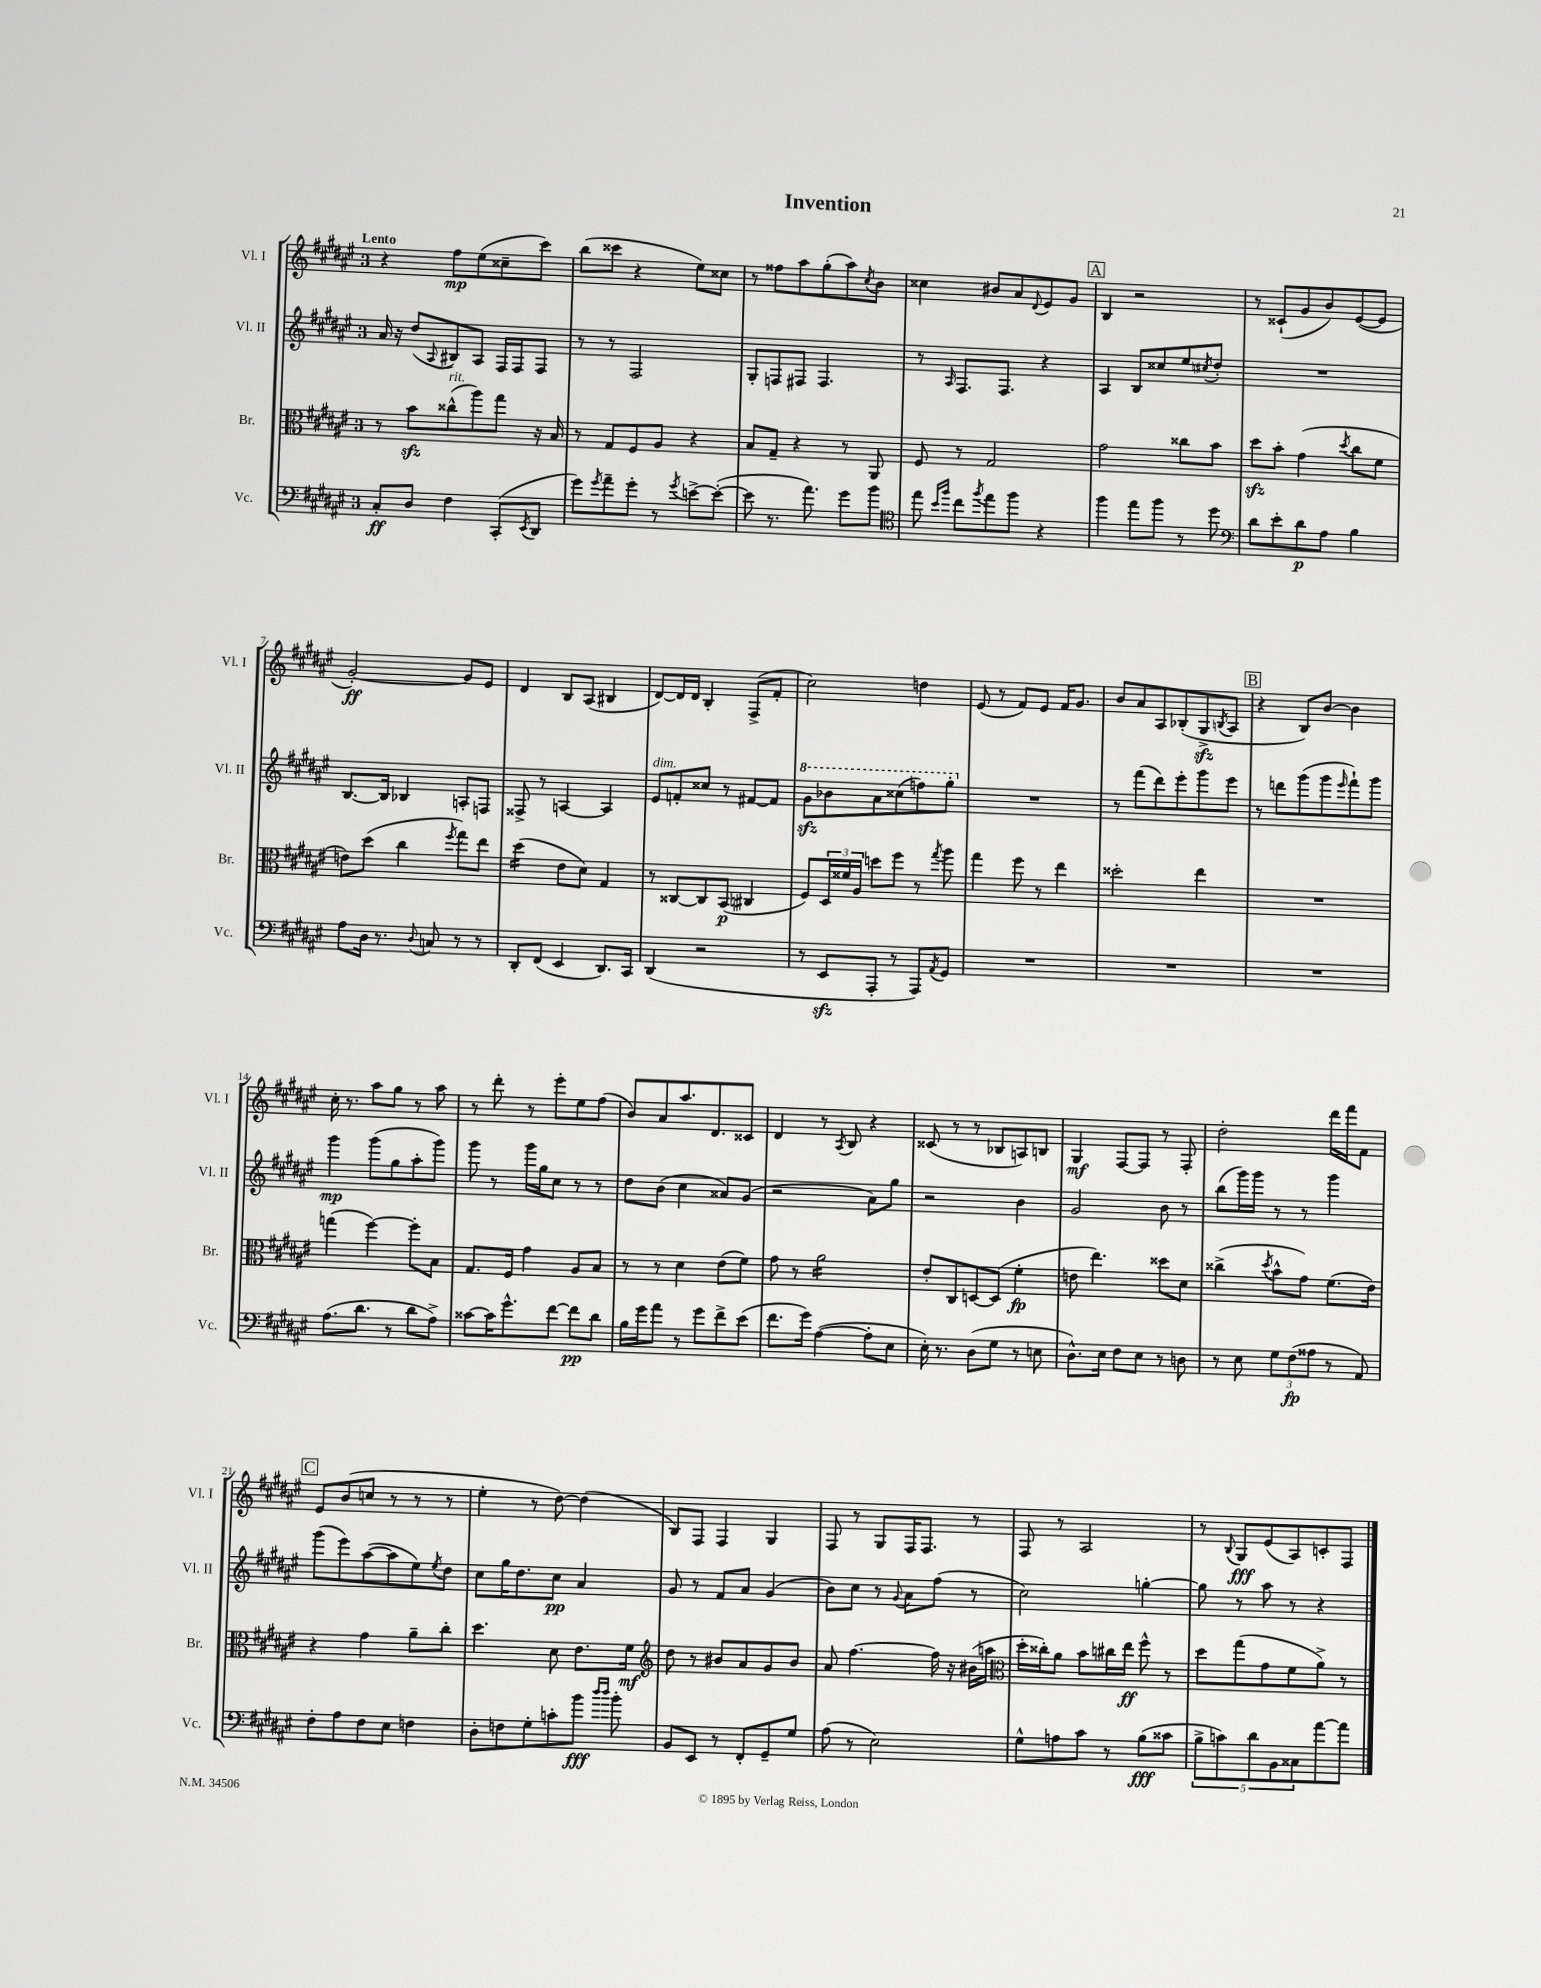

**kern	**kern	**kern	**kern
*staff4	*staff3	*staff2	*staff1
*clefF4	*clefC3	*clefG2	*clefG2
*k[f#c#g#d#a#e#]	*k[f#c#g#d#a#e#]	*k[f#c#g#d#a#e#]	*k[f#c#g#d#a#e#]
*M3/4	*M3/4	*M3/4	*M3/4
8C#'	8r	16a#	4r
.	.	16r	.
8D#	8b	(8dd#	.
.	.	8qqA#	.
4F#	(8cc##^^	8B#)	8ff#
.	8aa#)	8A#	(8ee#
(8CC#'	8gg#	16F#	8cc##~
.	.	16F#	.
8qEE#	.	.	.
8DD#	16r	8F#	8ccc#)
.	16B	.	.
=	=	=	=
8g#)	8r	8r	(8bb
8qg#	.	.	.
8a#~	8G#	8r	8ccc##
8g#'	8F#	2F#	4r
8r	8A#	.	.
8qg#	.	.	.
[8e^	4r	.	8ee#)
(8e'_	.	.	8cc##
=	=	=	=
8e]	8B	8G#'	8r
8.r	8G#~	8F	8ff##
.	4r	8F#	8aa#
8.a#)	.	.	.
.	.	4.F#	(8gg#'
8g#	8r	.	8aa#)
.	.	.	8qcc#
8b	8AA#	.	8b
=	=	=	=
*clefC4	*	*	*
8ee#	8F#	8r	4cc##
16qqb	.	.	.
16qqff#	.	16qqA#	.
8cc#	8r	8.F#	.
8qff#	.	.	.
8ee#	2G#	.	8b#
.	.	8.F#	.
8ff#	.	.	8a#
.	.	.	8qqd#
4r	.	4r	8e#
.	.	.	8g#
=	=	=	=
4ff#	2g#	4A#	4B
8ee#	.	8B	2r
8ff#	.	8cc##	.
8r	8cc##	8ee#	.
.	.	8qcc#	.
8dd#	8b	8dd#'	.
=	=	=	=
*clefF4	*	*	*
8d#	8dd#	2.r	8r
8e#'	8b'	.	(8c##`
8d#	(4g#	.	8g#
8A#	.	.	8b)
.	8qdd#	.	.
4B	8cc#	.	([8e#
.	8f#	.	8e#]
=	=	=	=
8A#	8e)	[8.B	[2g#')
16D#	(8dd#	.	.
8.r	.	16B]	.
.	4cc#	4B-	.
8qqD#	.	.	.
8C	.	.	.
.	8qff#	.	.
8r	8gg#)	8A'	8g#]
8r	8ee#	8F	8e#
=	=	=	=
8DD#'	(4dd#	8F##^	4d#
(8FF#	.	8r	.
4EE#	8e#	[4A	8B
.	8d#)	.	(8A#
8.DD#)	4G#	4A]	4B#
16CC#	.	.	.
=	=	=	=
(4DD#	8r	8e#	[8d#)
.	[8C##	8f'	16d#]
.	.	.	16d#
2r	8C##]	8cc##	4B'
.	(8BB	8r	.
.	4C#	[8f#	(8F#^
.	.	8f#]	8f#'
=	=	=	=
8r	8F#)	8gg#	2cc#)
8EE#	24D#	8bb-	.
.	24f##	.	.
.	24A#	.	.
8AAA#'	8dd	8aa#	.
8r	8ff#	(8ccc##	.
8AAA#)	8r	8fff)	4dd
8qAA#	8qgg#	.	.
8GG#	8aa#	8ggg#'	.
=	=	=	=
2.r	4gg#	2.r	(8e#
.	.	.	8r
.	8ff#	.	8f#)
.	8r	.	8e#
.	4ee#	.	16f#
.	.	.	8.g#
=	=	=	=
2.r	2dd##'	8r	8b
.	.	(8fff#	8a#
.	.	8ddd#)	8A#
.	.	8eee#'	(8B-'
.	4ee#	8ggg#	8G#^
.	.	.	8qB
.	.	8eee#	8A#
=	=	=	=
2.r	2.r	8r	4r
.	.	8ddd	.
.	.	(8ggg#	8B)
.	.	8ggg#	[8b
.	.	16qqeee#	.
.	.	8fff#`)	4b]
.	.	8ggg#	.
=	=	=	=
(8.A#	(4gg	4ggg#	16cc#'
.	.	.	8.r
8.d#	.	.	.
.	[4ff#)	(8ggg#	8aa#
8r	.	8gg#	8gg#
8d#	8ff#']	8aa#'	8r
8A#^)	8B	8ggg#)	8aa#
=	=	=	=
[8c##	8.G#	8ggg#	8r
16c##]	.	8r	8ddd#'
8.g#^^	16F#	.	.
.	4g#	16ggg#	8r
.	.	16gg#	.
[8f#	.	8cc#	8eee#'
8f#]	8A#	8r	8ee#
8d#	8B	8r	(8ff#
=	=	=	=
16B	8r	8dd#	8b)
16g#	.	.	.
8a#	8r	(8b	8a#
8r	4d#	4cc#	8.aa#
8g#	.	.	.
.	.	.	8.d#
8f#^	(8e#	8a##)	.
(8e#	8f#)	(8g#	8c##
=	=	=	=
8.f#	8g#	2r	4d#
.	8r	.	.
16g#)	.	.	.
([4A#	2a#	.	8r
.	.	.	8qA#
.	.	.	8B
8A#']	.	8a#)	4r
8E#	.	8gg#	.
=	=	=	=
16E#')	8e#'	2r	(8c##
8.r	.	.	.
.	8C#	.	8r
(8D#	[8D	.	8r
8G#	(8D]	.	8B-
8r	4f#'	4b	8A)
8E	.	.	8B
=	=	=	=
8.D#^^)	8e	2g#	4G#
.	4.ee#)	.	.
16E#	.	.	.
8F#	.	.	[8F#
8E#	.	.	8F#]
8r	8dd##	8b	8r
8D	8d#	8r	8F#'
=	=	=	=
8r	(4cc##^	(8bb	2dd#'
8E#	.	16ggg#)	.
.	.	16ggg#	.
.	8qdd#	.	.
12G#	8b^^	8r	.
(12F#	.	.	.
.	8g#)	8r	.
12A##	.	.	.
8r	(8.f#	4ggg#	16ddd#
.	.	.	16fff#
8AA#)	.	.	8f#
.	16e#)	.	.
=	=	=	=
8F#'	4r	(8ggg#	8e#
8A#	.	8eee#)	(8b
8F#	4g#	([8aa#	8cc
8E#	.	8aa#]	8r
4F	8a#~	8ee#)	8r
.	.	8qee#	.
.	8cc#'	8dd#	8r
=	=	=	=
8D#'	4.dd#	8cc#	4ee#'
8F	.	16gg#	.
.	.	8.dd#	.
8G#'	.	.	8r
8c'	8d#	8cc#	[8dd#)
8b	8.e#	4a#	(4dd#]
16qqdd#	.	.	.
16qqdd#	.	.	.
8b'	.	.	.
.	16f#	.	.
=	=	=	=
*	*clefG2	*	*
8BB	8dd#	8g#	8B)
8EE#	8r	8r	8F#
8r	8b#	8f#	4F#
8FF#'	8a#	8a#	.
8GG#~	8g#	(4g#	4G#
8G#	8b#	.	.
=	=	=	=
(8A#	8a#	8b)	8F#
8r	[4.ff#	8cc#	8r
2E#)	.	8r	8G#
.	.	8qqg#	.
.	.	8a#	16F#
.	.	.	8.F#
.	16ff#]	(8ff#	.
.	16r	.	.
.	(16b#	8r	8r
.	16aa	.	.
=	=	=	=
*	*clefC3	*	*
8G#^^	16dd#'	2cc#)	8F#
.	16cc##')	.	.
8A	8a#	.	8r
8c#	8b	.	2A#
8r	16cc#	.	.
.	16ee#	.	.
(8B	8ff#^^	[4gg'	.
8c##	8r	.	.
=	=	=	=
10B^	8dd#	8gg]	8r
10c)	.	.	.
.	.	.	8qqB
.	(8gg#	8r	8G#
10d#	.	.	.
.	8g#	8aa#	(8e#
10BB	.	.	.
.	8f#	8r	8A#)
10C##	.	.	.
[8a#	8a#^)	4r	8c'
8a#]	8r	.	8F#
==	==	==	==
*-	*-	*-	*-
